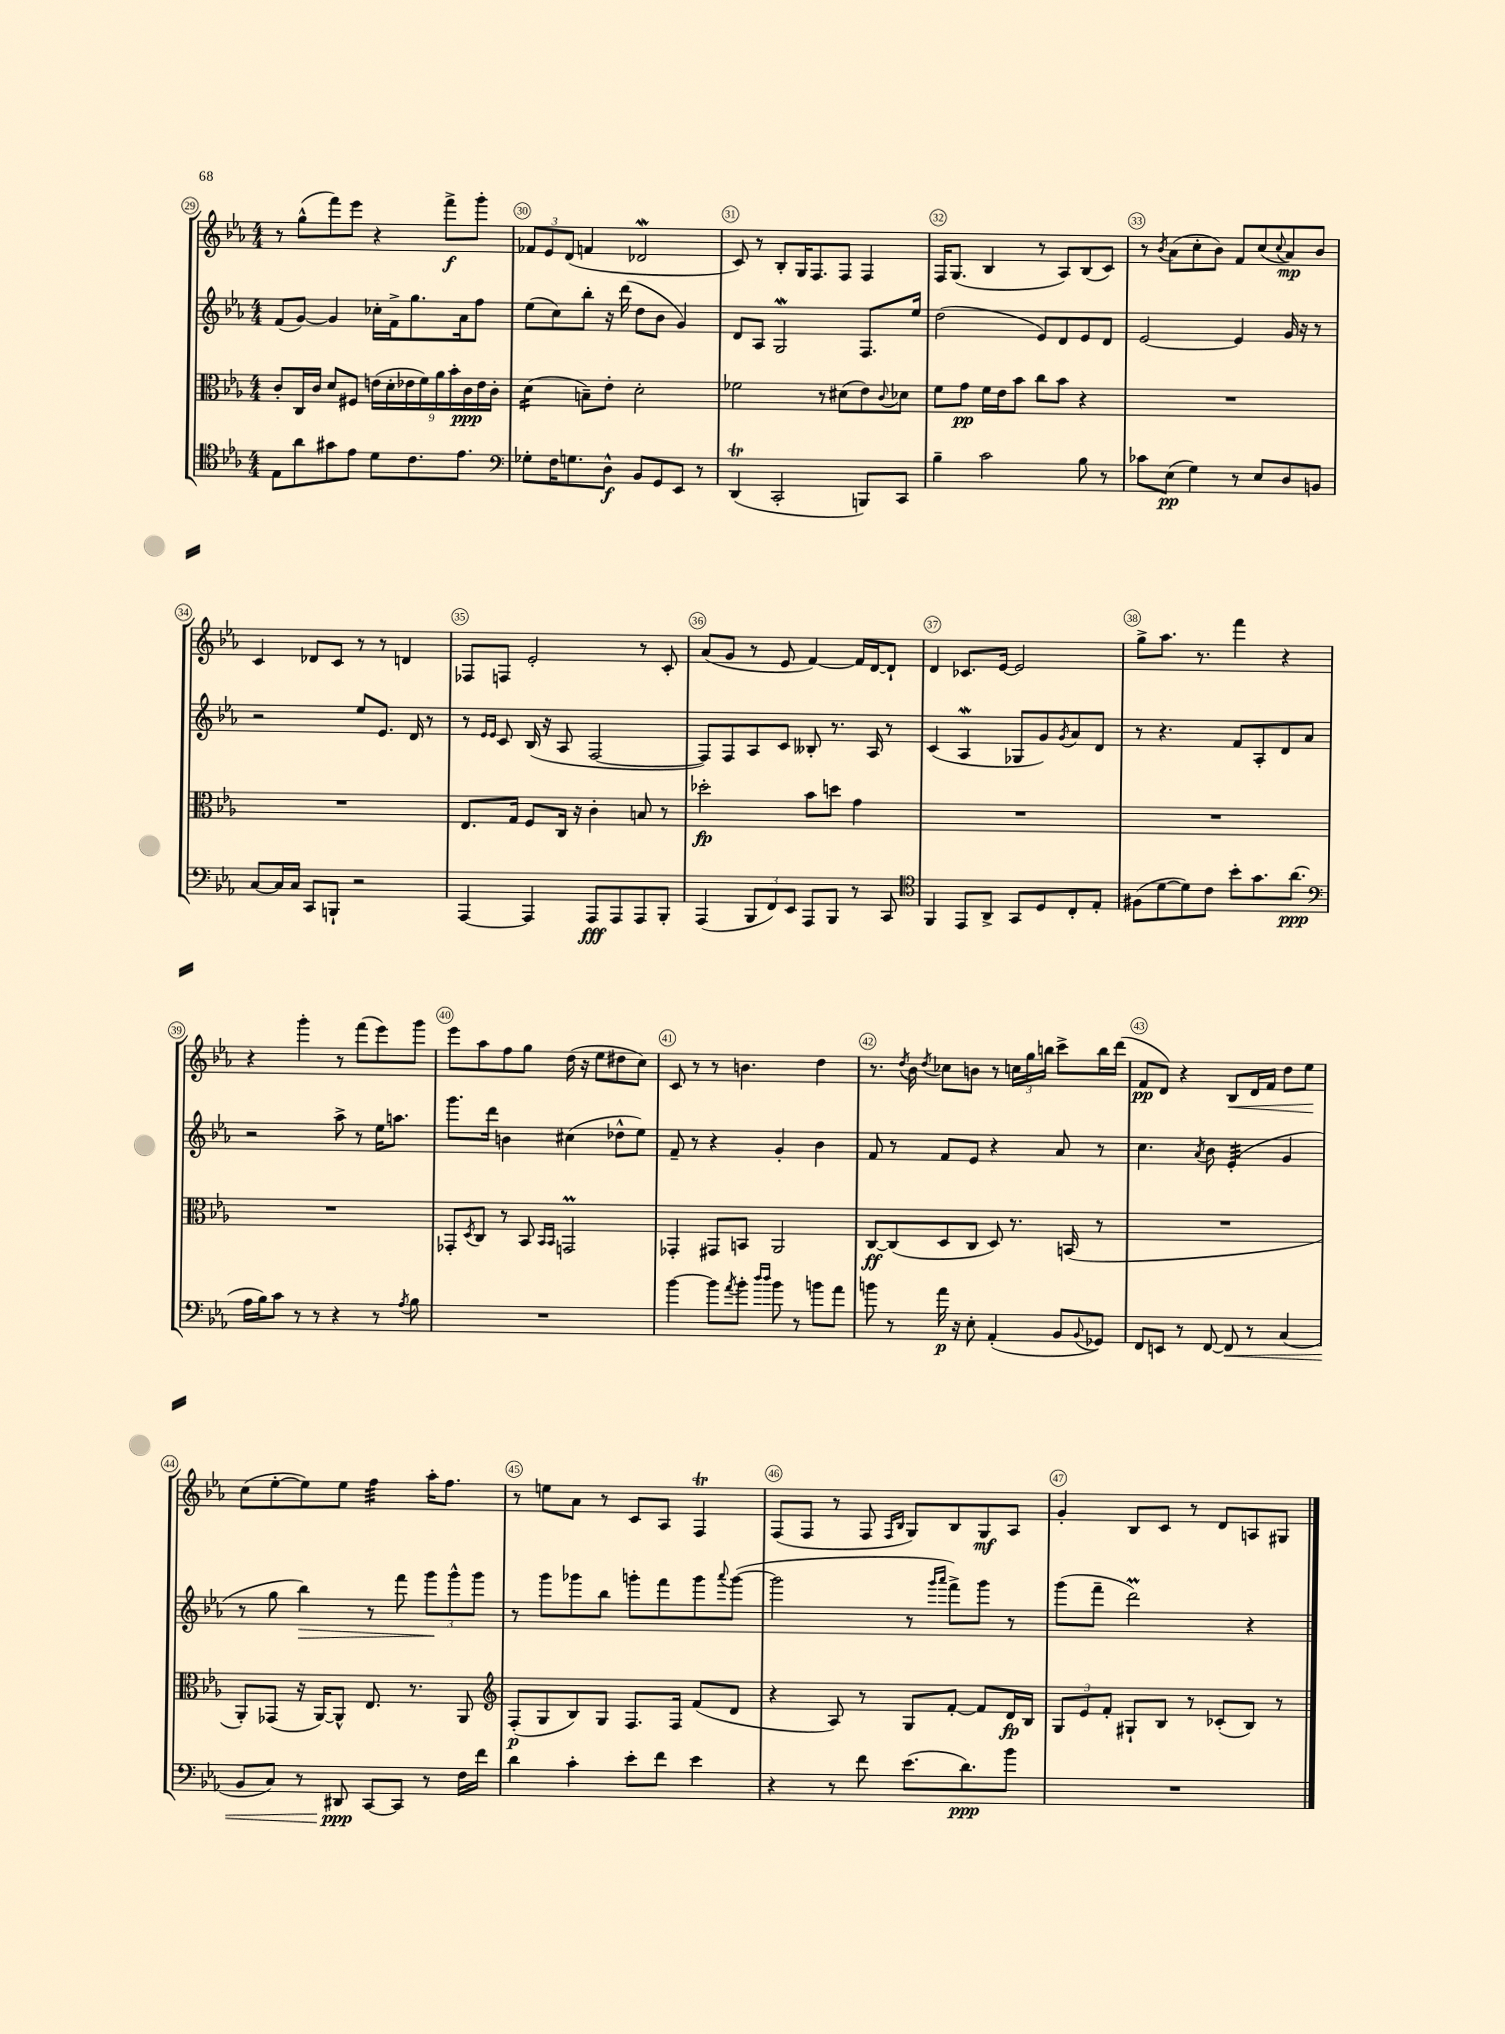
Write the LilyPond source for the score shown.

<<
\new StaffGroup <<
\new Staff = "s0" {
    \clef treble \key ees \major \numericTimeSignature \time 4/4
    r8 g''8-^( f'''8) ees'''8 r4 f'''8->\f g'''8-. |
    \tuplet 3/2 { fes'8 ees'8 d'8( } f'4 des'2\mordent |
    c'8) r8 bes8-. g16 f8. f8 f4 |
    f16 g8.( bes4 r8 aes8) bes8( c'8) |
    r8 \acciaccatura { bes'8 } aes'8( c''8-. bes'8) f'8 c''8( \appoggiatura { c''8 } aes'8\mp) bes'8 |
    c'4 des'8 c'8 r8 r8 d'4 |
    fes8 f8 ees'2-. r8 c'8-. |
    aes'8( g'8 r8 ees'8 f'4~) f'16 d'16~ d'8-! |
    d'4 ces'8. ees'16~ ees'2 |
    g''8-> aes''8. r8. f'''4 r4 |
    r4 g'''4-. r8 f'''8( ees'''8) g'''8 |
    ees'''8 aes''8 f''8 g''8 d''16( r16 ees''8 dis''8 c''8) |
    c'8 r8 r8 b'4. d''4 |
    r8. \acciaccatura { d''8 } bes'16 \acciaccatura { d''8 } ces''8 b'8 r8 \tuplet 3/2 { c''16 g''16 b''16 } c'''8-> b''16 d'''16( |
    f'8\pp d'8) r4 bes8\< d'16 f'16 d''8 ees''8\! |
    c''8( ees''8~-. ees''8) ees''8 f''4:32 aes''16-. f''8. |
    r8 e''8 aes'8 r8 c'8 aes8 f4\trill |
    f8( f8 r8 f8 \grace { f16 bes16 } g8) bes8 g8\mf aes8 |
    g'4-. bes8 c'8 r8 d'8 a8 gis8 \bar "|." |
}
\new Staff = "s1" {
    \clef treble \key ees \major \numericTimeSignature \time 4/4
    f'8( g'8~) g'4 ces''16-. f'16-> g''8. aes'16 f''8 |
    ees''8( c''8) bes''8-. r16 d'''16( d''8 bes'8 g'4) |
    d'8 aes8 g2\mordent f8. ees''16 |
    d''2( ees'8) d'8 ees'8 d'8 |
    ees'2~ ees'4 g'16 r16 r8 |
    r2 ees''8 ees'8. d'16 r8 |
    r8 \grace { ees'16 ees'16 } c'8 bes16( r16 aes8 f2~ |
    f8) f8 aes8 c'8 beses8-. r8. aes16 r8 |
    c'4( aes4\mordent ges8 g'8) \acciaccatura { g'8 } aes'8 d'8 |
    r8 r4. f'8 aes8-. d'8 aes'8 |
    r2 aes''8-> r8 ees''16 a''8. |
    g'''8. d'''16 b'4 cis''4( des''8-^ ees''8) |
    f'8-- r8 r4 g'4-. bes'4 |
    f'8 r8 f'8 ees'8 r4 aes'8 r8 |
    c''4. \acciaccatura { aes'8 } bes'8 ees'4:32-.( g'4 |
    r8 g''8 bes''4\>) r8 f'''8 \tuplet 3/2 { g'''8\! g'''8-^ g'''8 } |
    r8 g'''8 ges'''8 bes''8 g'''8-. f'''8 g'''8 \appoggiatura { aes'''8 } g'''8~( |
    g'''2 r8 \grace { g'''16 aes'''16 } f'''8->) g'''8 r8 |
    g'''8( f'''8-- d'''2\prall) r4 \bar "|." |
}
\new Staff = "s2" {
    \clef alto \key ees \major \numericTimeSignature \time 4/4
    c'8-. c16 c'16 d'8 fis8 \tuplet 9/8 { e'16( d'16-. ees'16 f'16) aes'16 bes'16-. c'16\ppp ees'16 c'16-. } |
    d'4:16( b8--) ees'8-. d'2-. |
    fes'2 r8 dis'8( ees'8) \appoggiatura { c'8 } des'8 |
    f'8 g'8\pp f'16 ees'16 bes'8 c''8 bes'8 r4 |
    R1 |
    R1 |
    ees8. g16 f8 c16 r16 c'4-. b8 r8 |
    des''2-.\fp bes'8 d''8 g'4 |
    R1 |
    R1 |
    R1 |
    ges,8-. \acciaccatura { d8 } c8 r8 bes,8 \grace { bes,16 bes,16 } g,2\prall |
    ges,4-. gis,8 b,8 aes,2 |
    c8~\ff c8( d8 c8 d8) r8. b,16( r8 |
    R1 |
    aes,8-.) ges,8( r16 aes,16~) aes,8-^ ees8. r8. aes,8 |
    \clef treble f8-.\p( g8 bes8) g8 f8. f16 f'8( d'8 |
    r4 aes8) r8 g8 f'8~-. f'8 d'16\fp bes16 |
    \tuplet 3/2 { g8 ees'8 f'8-. } gis8-! bes8 r8 ces'8-.( bes8) r8 \bar "|." |
}
\new Staff = "s3" {
    \clef tenor \key ees \major \numericTimeSignature \time 4/4
    ees8 aes'8 gis'8 ees'8 d'8 c'8. ees'8. |
    \clef bass ges8-. f16 g8. d8-^\f bes,8 g,8 ees,8 r8 |
    d,4\trill( c,2-. b,,8) c,8 |
    bes4-- c'2 bes8 r8 |
    ces'8 ees8\pp( g4) r8 ees8 d8 b,8 |
    c8~ c16 c16 c,8 b,,8-! r2 |
    aes,,4~ aes,,4 aes,,8\fff aes,,8 aes,,8 bes,,8-. |
    aes,,4( \tuplet 3/2 { bes,,8 f,8) ees,8 } aes,,8 bes,,8 r8 c,8 |
    \clef tenor f,4 ees,8 aes,8-> g,8 d8 c8-. ees8-. |
    fis8( d'8~ d'8) c'8 bes'8-. g'8. aes'8.\ppp( |
    \clef bass aes16 bes16) c'8 r8 r8 r4 r8 \acciaccatura { aes8 } bes8 |
    R1 |
    bes'4~ bes'8 \acciaccatura { aes'8 } bes'8-. \grace { d''16 d''16 } bes'8 r8 b'8 aes'8 |
    b'8 r8 aes'16\p r16 ees8-. aes,4-.( bes,8 \appoggiatura { bes,8 } ges,8) |
    f,8 e,8 r8 f,8~ f,8\< r8 c4( |
    bes,8 c8) r8 dis,8\ppp\! c,8~ c,8 r8 f16 f'16 |
    d'4 c'4-. ees'8-. f'8 ees'4 |
    r4 r8 f'8 ees'8.( d'8.\ppp) bes'8 |
    R1 \bar "|." |
}
>>
>>
\layout { \context { \Score currentBarNumber = #29 \override BarNumber.break-visibility = ##(#f #t #t) barNumberVisibility = #all-bar-numbers-visible \override BarNumber.stencil = #(make-stencil-circler 0.1 0.3 ly:text-interface::print) } }
